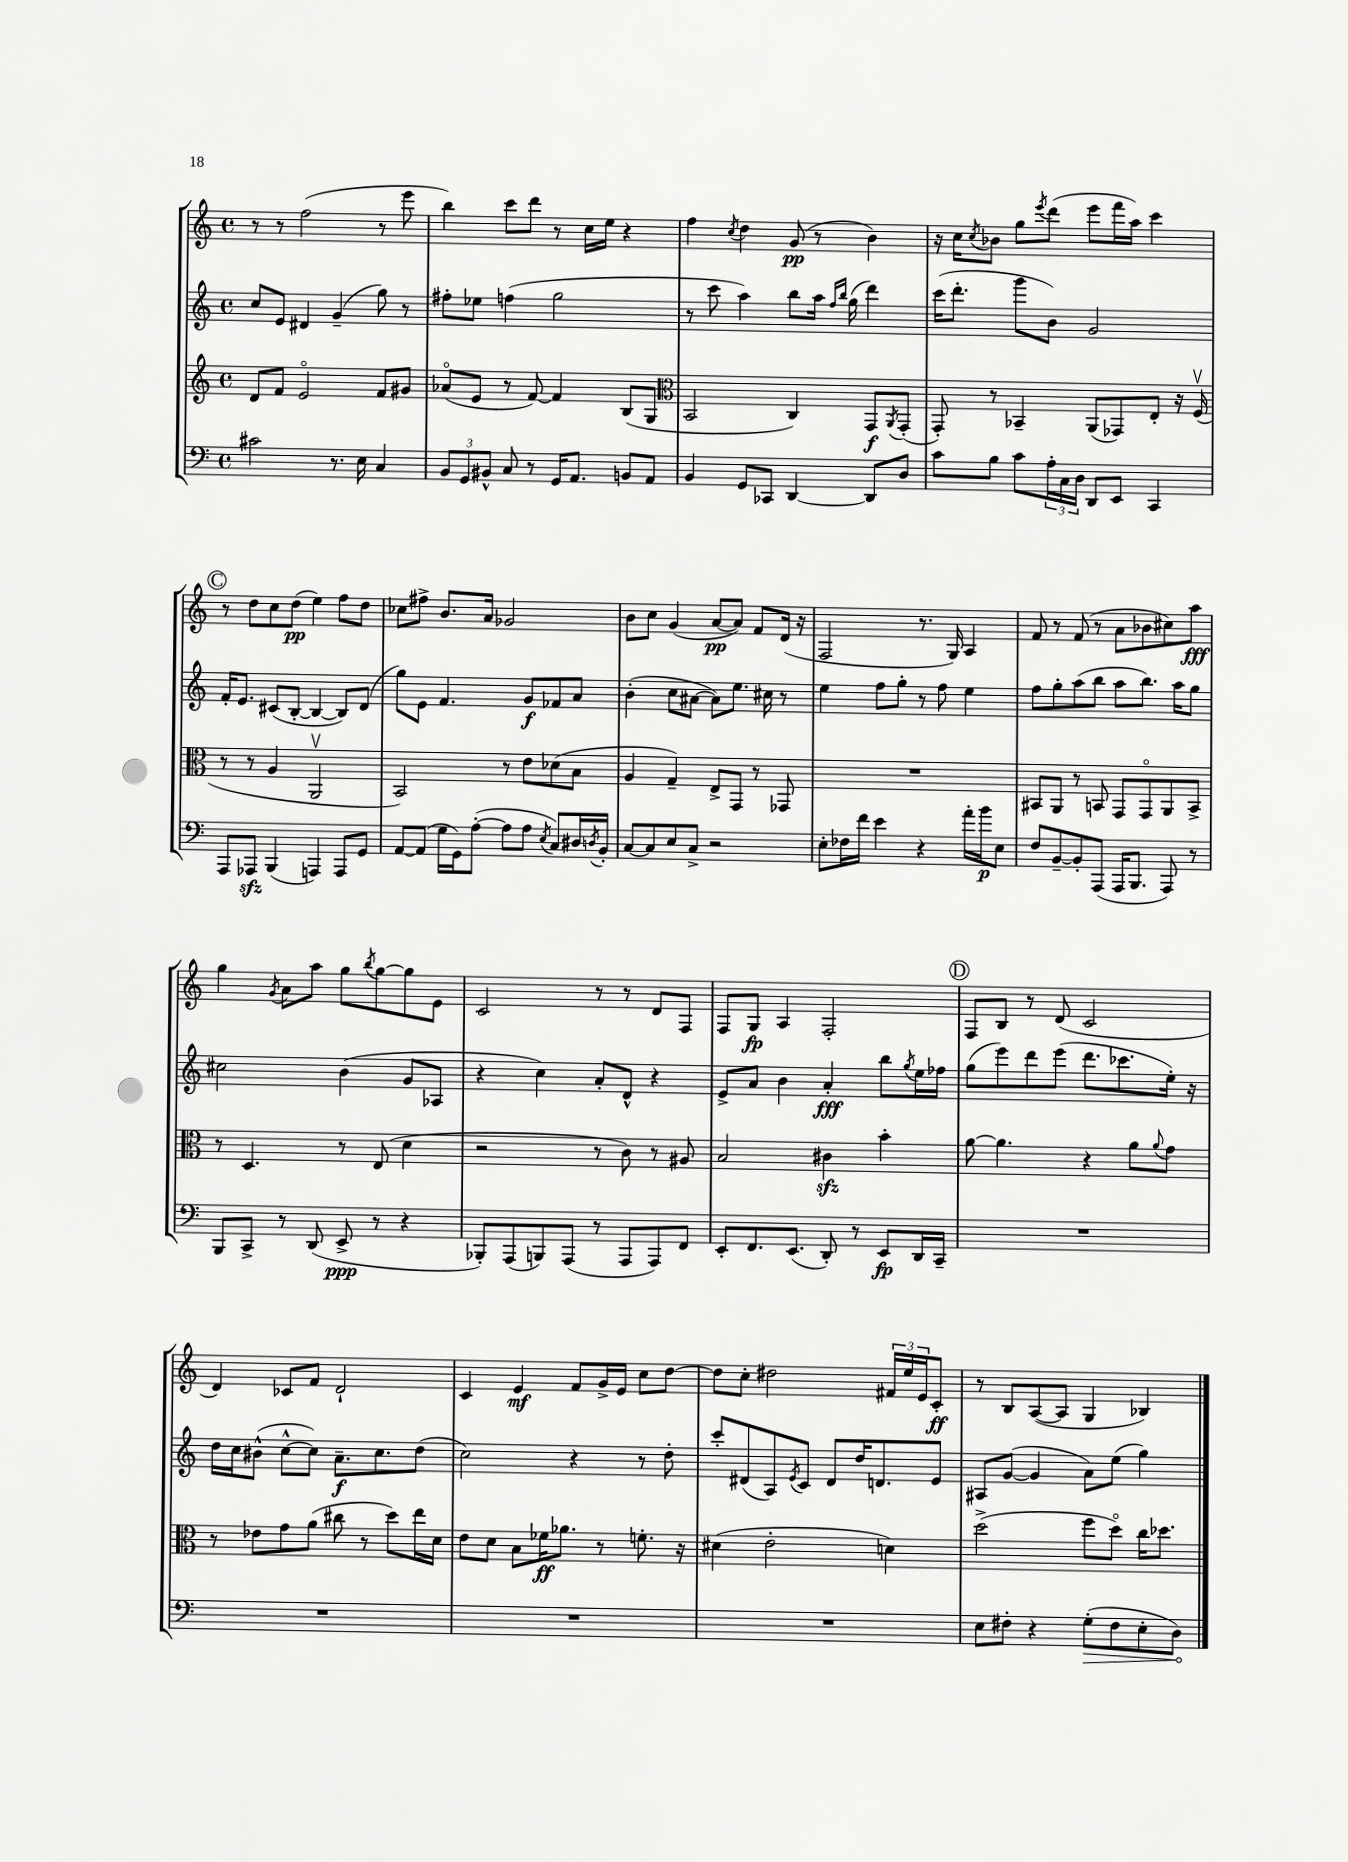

**kern	**kern	**kern	**kern
*staff4	*staff3	*staff2	*staff1
*clefF4	*clefG2	*clefG2	*clefG2
*k[]	*k[]	*k[]	*k[]
*M4/4	*M4/4	*M4/4	*M4/4
*met(c)	*met(c)	*met(c)	*met(c)
2c#	8d	8cc	8r
.	8f	8e	8r
.	2eo	4d#	(2ff
8.r	.	(4g~	.
16E	.	.	.
4C	8f	8gg)	8r
.	8g#	8r	8eee
=	=	=	=
12BB	(8a-o	8ff#'	4bb)
12GG	.	.	.
.	8e	8ee-	.
12BB#^^	.	.	.
8C	8r	(4ff	8ccc
8r	[8f)	.	8ddd
16GG	4f]	2gg	8r
8.AA	.	.	.
.	.	.	16cc
.	.	.	16ee
8BB	(8B	.	4r
8AA	8G	.	.
=	=	=	=
*	*clefC3	*	*
4BB	2BB	8r	4ff
.	.	8ccc	.
.	.	.	8qcc
8GG	.	4aa)	4dd
8CC-	.	.	.
[4DD	4C)	8bb	(8g
.	.	16aa	8r
.	.	16qqff	.
.	.	16qqbb	.
.	.	(16gg	.
8DD]	8GG	4ddd)	4b)
.	8qAA	.	.
8D	(8GG'	.	.
=	=	=	=
8c	8GG')	(16ccc	16r
.	.	8.ddd'	16cc
.	.	.	8qcc
8B	8r	.	8b-
8c	4BB-~	8ggg	8gg
.	.	.	8qeee
24A'	.	8b)	(8ddd
24C	.	.	.
24D	.	.	.
8DD	(8AA	2g	8eee
8EE	8GG-)	.	16fff
.	.	.	16aa)
4CC	8E'	.	4ccc
.	16r	.	.
.	(16Fv	.	.
=	=	=	=
8AAA	8r	16f'	8r
.	.	8.e	.
8AAA-	8r	.	8dd
(4BBB	4A	(8c#	8cc
.	.	[8B'	(8dd
4AAA)	2AAv	4B_	4ee)
8AAA	.	8B])	8ff
8GG	.	(8d	8dd
=	=	=	=
[8AA	2BB)	8gg)	8cc-
(8AA]	.	8e	8ff#^
16G	.	4.f	8.b
16GG)	.	.	.
([8A'	.	.	.
.	.	.	16a
8A]	8r	.	2g-
8A	8e	8g	.
8qE	.	.	.
8C)	(8d-	8f-	.
16D#	8B	8a	.
8qD	.	.	.
16BB'	.	.	.
=	=	=	=
[8C	4A	(4b'	8b
8C]	.	.	8cc
8E	4G~)	8cc	(4g
8C^	.	[8a#	.
2r	8E^	8a#])	[8a
.	8GG	8.ee	8a])
.	8r	.	8f
.	.	16cc#	.
.	8GG-	8r	(16d
.	.	.	16r
=	=	=	=
8E'	1r	4ee	2F
16F-	.	.	.
16f	.	.	.
4e	.	8ff	.
.	.	8gg'	.
4r	.	8r	8.r
.	.	8ff	.
.	.	.	16G)
16a'	.	4ee	4A
16b	.	.	.
8E	.	.	.
=	=	=	=
8F	8BB#	8ff	8f
[8BB~	8AA	8gg'	8r
8BB']	8r	(8aa	(8f
(8AAA	8BB	8bb	8r
16AAA	8GG	8aa	8a
8.BBB	.	.	.
.	8GGo	8.bb)	8b-
8AAA)	8AA	.	8cc#)
.	.	16aa	.
8r	8BB^	8gg	8aa
=	=	=	=
8BBB	8r	2cc#	4gg
8CC^	4.D	.	.
.	.	.	8qg
8r	.	.	8a
(8DD	.	.	8aa
8EE^	8r	(4b	8gg
.	.	.	8qbb
8r	(8E	.	[8gg
4r	4d	8g	8gg]
.	.	8A-	8e
=	=	=	=
8BBB-')	2r	4r	2c
(8AAA	.	.	.
8BBB)	.	4cc)	.
(8AAA	.	.	.
8r	8r	8a'	8r
8AAA	8c)	8d^^	8r
8AAA)	8r	4r	8d
8FF	8A#	.	8F
=	=	=	=
8EE'	2B	8e^	8F
8.FF	.	8a	8G
.	.	4b	4A
(8.EE	.	.	.
8DD')	4c#	4a'	2F'
8r	.	.	.
8EE	4b'	8bb	.
.	.	8qgg	.
16DD	.	16ee	.
16CC~	.	16ff-	.
=	=	=	=
1r	[8a	(8gg	8F
.	4.a]	8eee)	8B
.	.	8ddd	8r
.	.	(8eee	(8d
.	4r	8.ddd	2c
.	.	8.ccc-	.
.	8a	.	.
.	8qqa	.	.
.	8g	16ee')	.
.	.	16r	.
=	=	=	=
1r	8r	16dd	4d)
.	.	16cc	.
.	8e-	(8b#^^	.
.	8g	[8cc^^	8c-
.	(8a	8cc])	8f
.	8cc#	8.a~	2d`
.	8r	.	.
.	.	8.cc	.
.	8dd)	.	.
.	16ee	(8dd	.
.	16d	.	.
=	=	=	=
1r	8e	2cc)	4c
.	8d	.	.
.	8B	.	4e
.	16f-	.	.
.	8.a-	.	.
.	.	4r	8f
.	8r	.	16g^
.	.	.	16e
.	8.f'	8r	8cc
.	.	8dd'	[8dd
.	16r	.	.
=	=	=	=
1r	(4d#	8ccc'	8dd]
.	.	(8d#	8cc'
.	2e'	8A)	2dd#
.	.	8qe	.
.	.	8c	.
.	.	8d#	.
.	.	16dd	.
.	.	8.d	.
.	4d)	.	24f#
.	.	.	24ee
.	.	.	24e
.	.	8e	8c'
=	=	=	=
8E	(2dd^	8A#	8r
8F#'	.	([8g	8B
4r	.	4g]	([8A
.	.	.	8A]
(8G'	8ff	8a)	4G
8F#	8ddo)	(8ee	.
8E'	16cc	4gg)	4B-)
.	8.dd-	.	.
8D)	.	.	.
==	==	==	==
*-	*-	*-	*-
